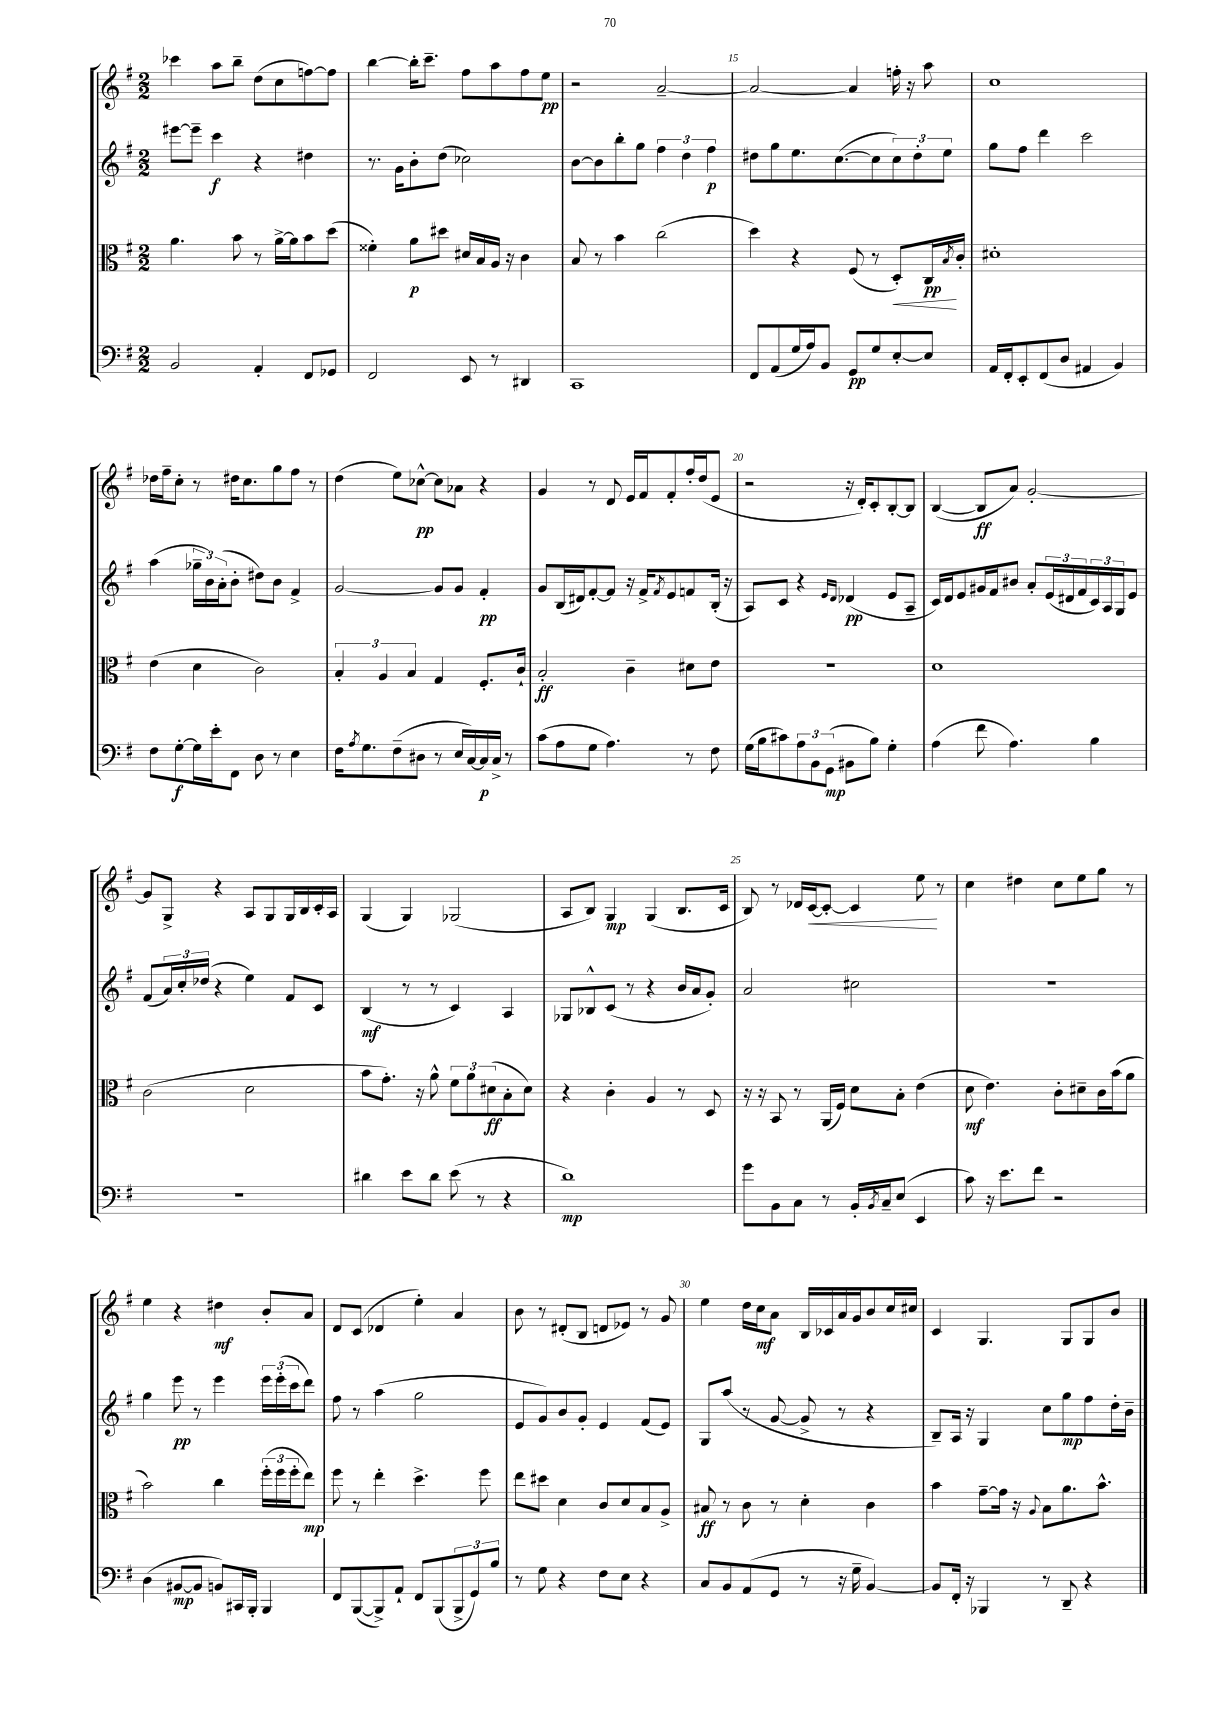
<<
\new StaffGroup <<
\new Staff = "s0" {
    \clef treble \key g \major \numericTimeSignature \time 2/2
    ces'''4 a''8 b''8-- d''8( c''8 f''8~) f''8 |
    b''4~ b''16-. c'''8.-- fis''8 a''8 fis''8 e''8\pp |
    r2 a'2~-- |
    a'2~ a'4 f''16-. r16 a''8 |
    c''1 |
    des''16 fis''16-- c''8-. r8 dis''16 c''8. g''8 fis''8 r8 |
    d''4( e''8) ces''8~-^\pp ces''8 aes'8 r4 |
    g'4 r8 d'8 e'16 fis'16 fis'8-. fis''16-. d''16( e'8 |
    r2 r16 d'16-.) c'8-. b8~-. b8 |
    b4~( b8\ff a'8) g'2~-. |
    g'8 g8-> r4 a8 g8 g16 b16 c'16-. a16 |
    g4( g4) ges2( |
    a8 b8) g4\mp g4( b8. c'16 |
    b8) r8 des'16 c'16~\< c'8~-. c'4 e''8\! r8 |
    c''4 dis''4 c''8 e''8 g''8 r8 |
    e''4 r4 dis''4\mf b'8-. a'8 |
    d'8 c'8( des'4 e''4-.) a'4 |
    b'8 r8 dis'8-.( b8 d'8 ees'8) r8 g'8 |
    e''4 d''16 c''16\mf a'8 b16 ces'16 a'16 g'16 b'8 c''16 cis''16 |
    c'4 g4. g8 g8 b'8 \bar "|." |
}
\new Staff = "s1" {
    \clef treble \key g \major \numericTimeSignature \time 2/2
    eis'''8~ eis'''8-- c'''4\f r4 dis''4 |
    r8. g'16 b'8-. d''8( ces''2) |
    b'8~ b'8 b''8-. g''8 \tuplet 3/2 { fis''4 d''4 fis''4\p } |
    dis''8 g''8 e''8. c''8.~( c''8 \tuplet 3/2 { c''8) dis''8-. e''8 } |
    g''8 fis''8 d'''4 c'''2 |
    a''4( \tuplet 3/2 { ges''16-- b'16) a'16-.( } b'8-. dis''8) b'8 fis'4-> |
    g'2~ g'8 g'8 fis'4-.\pp |
    g'8 b16( dis'16) fis'8~-. fis'8 r16 fis'16-> \acciaccatura { fis'8 } e'8 f'8 b16-.( r16 |
    a8) c'8 r4 \grace { e'16 d'16 } des'4\pp( e'8 a8-- |
    c'16) d'16 e'8 gis'16 fis'16 bis'8 a'8-. \tuplet 3/2 { e'16( dis'16 fis'16 } \tuplet 3/2 { c'16) a16 g16 } e'8 |
    fis'8( \tuplet 3/2 { a'16) c''16-. des''16( } r4 e''4) fis'8 c'8 |
    b4\mf( r8 r8 c'4) a4 |
    ges8 bes8-^ c'8( r8 r4 b'16 a'16 g'8-.) |
    a'2 cis''2 |
    R1 |
    g''4 e'''8\pp r8 e'''4 \tuplet 3/2 { e'''16 e'''16-.( c'''16 } d'''8) |
    fis''8 r8 a''4( g''2 |
    e'8 g'8) b'8 g'8-. e'4 fis'8( e'8) |
    g8 a''8( r8 g'8~ g'8-> r8 r4 |
    b8--) a16 r16 g4 c''8 g''8\mp fis''8 d''16-. b'16-- \bar "|." |
}
\new Staff = "s2" {
    \clef alto \key g \major \numericTimeSignature \time 2/2
    a'4. b'8 r8 a'16~-> a'16 b'8 d''8( |
    fisis'4-.) a'8\p dis''8 dis'16 b16 a16 r16 c'4 |
    b8 r8 b'4 c''2( |
    d''4) r4 fis8( r8 d8-.\<) c16\pp\! \acciaccatura { b8 } c'16-. |
    dis'1-. |
    e'4( d'4 c'2) |
    \tuplet 3/2 { b4-. a4 b4 } g4 fis8.-. c'16-! |
    b2-.\ff c'4-- dis'8 e'8 |
    r1 |
    d'1 |
    c'2( d'2 |
    b'8 g'8.-.) r16 a'8-^ \tuplet 3/2 { fis'8 a'8 dis'8\ff( } b8-. dis'8) |
    r4 c'4-. a4 r8 d8 |
    r16 r16 b,8 r8 a,16( fis16) d'8 b8-. e'4( |
    d'8\mf e'4.) c'8-. dis'8-- c'16 b'16( a'8 |
    b'2) c''4 \tuplet 3/2 { fis''16-.( fis''16 fis''16-. } e''8\mp) |
    fis''8 r8 e''4-. d''4.-> fis''8 |
    e''8 dis''8 d'4 c'8 d'8 b8 a8-> |
    bis8\ff r8 c'8 r8 d'4-. c'4 |
    b'4 g'8~-- g'16 r16 \appoggiatura { a8 } b8 a'8. b'8.-^ \bar "|." |
}
\new Staff = "s3" {
    \clef bass \key g \major \numericTimeSignature \time 2/2
    b,2 a,4-. fis,8 ges,8 |
    fis,2 e,8 r8 dis,4 |
    c,1 |
    fis,8 a,8( g16 a16) b,8 g,8\pp g8 e8~-. e8 |
    a,16 fis,16-. e,8-. fis,8( d8 ais,4 b,4) |
    fis8 g8~-.\f g16 e'16-. fis,8 d8 r8 e4 |
    fis16 \acciaccatura { a8 } g8. fis8--( dis8 r8 e16 c16~) c16\p c16-> r8 |
    c'8( a8 g8 a4.) r8 fis8 |
    g16( b16 cis'8) \tuplet 3/2 { a8 b,8 g,8\mp( } bis,8 b8) g4-. |
    a4( fis'8 a4.) b4 |
    R1 |
    dis'4 e'8 dis'8 e'8( r8 r4 |
    d'1\mp) |
    g'8 b,8 c8 r8 b,16-. \acciaccatura { b,8 } c16-- e8( e,4 |
    c'8) r16 e'8. fis'8 r2 |
    d4( bis,8~\mp bis,8 b,8) cis,16 b,,16-. b,,4 |
    fis,8 b,,8~( b,,8->) a,8-! fis,8 b,,8( \tuplet 3/2 { b,,8-> g,8) b8 } |
    r8 g8 r4 fis8 e8 r4 |
    c8 b,8 a,8( g,8 r8 r16 g16-- b,4~) |
    b,8 fis,16-. r16 bes,,4 r8 d,8-- r4 \bar "|." |
}
>>
>>
\layout { \context { \Score currentBarNumber = #12 \override BarNumber.break-visibility = ##(#f #t #t) barNumberVisibility = #(every-nth-bar-number-visible 5) } }
